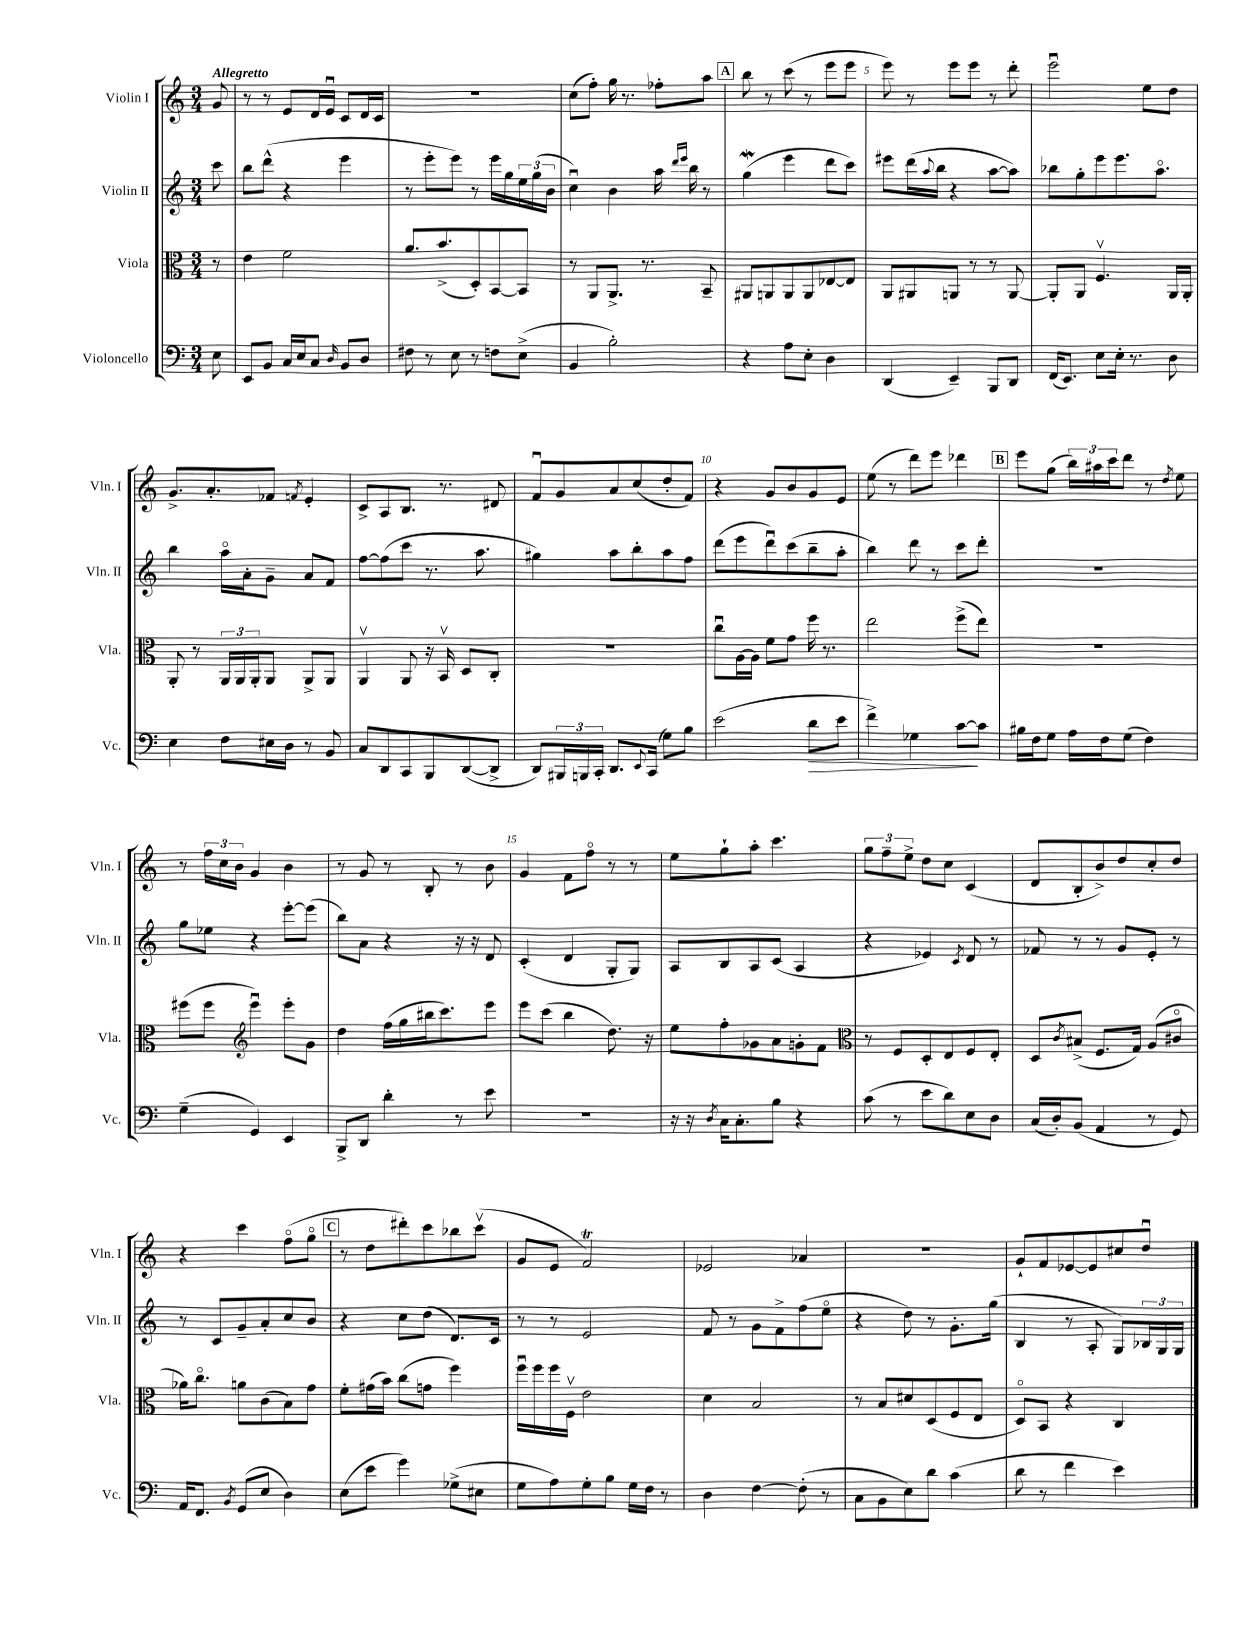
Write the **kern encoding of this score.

**kern	**kern	**kern	**kern
*staff4	*staff3	*staff2	*staff1
*clefF4	*clefC3	*clefG2	*clefG2
*k[]	*k[]	*k[]	*k[]
*M3/4	*M3/4	*M3/4	*M3/4
8E\	8r	8ccc\	8g/
=	=	=	=
8EE/L	4e\	8bb\L	8r
8BB/J	.	(8ddd^^\J	8r
16C/LL	2f\	4r	8e/L
16E/J	.	.	.
8C/J	.	.	16d/L
.	.	.	16eu/JJ
16qqD/	.	.	.
8BB/L	.	4eee\	8c/L
8D/J	.	.	16d/L
.	.	.	16c/JJ
=	=	=	=
8F#\	8.a/L	8r	2.r
8r	.	8eee'\L	.
.	(8.b^/	.	.
8E\	.	8eee\J)	.
8r	8D'/)	8r	.
8F\L	[8BB/	16eee\LL	.
.	.	16gg\	.
(8E^\J	8BB/]J	24ee\	.
.	.	(24gg\	.
.	.	24b\JJ	.
=	=	=	=
4BB/	8r	4ccu\)	(8cc\L
.	8AA/L	.	8ff'\J)
2B'\)	8.AA^/J	4b\	16gg\
.	.	.	8.r
.	8.r	.	.
.	.	16aa\	8ff-'\L
.	.	16qqddd/LL	.
.	.	16qqeee/JJ	.
.	.	16bb\	.
.	8BB~/	8r	8aa\J
=	=	=	=
4r	8AA#/L	(4gg\	8bb\
.	8AA/	.	8r
8A\L	8AA/	4eee\	(8ccc\
8E'\J	8AA/	.	8r
4D\	[8E-/	8ddd\L	8eee\L
.	8E-/]J	8ccc\J)	8eee\J
=	=	=	=
(4DD/	8AA/L	8eee#\L	8eee\)
.	8AA#/	(16ddd\L	8r
.	.	8qqaa/	.
.	.	16bb\JJ	.
4EE~/)	8AA/J	4r	8eee\L
.	8r	.	8eee\J
8BBB/L	8r	[8aa\L	8r
8DD/J	[8AA/	8aa\]J)	8ddd'\
=	=	=	=
(16FF/LK	8AA'/]L	8bb-\L	2eeeu\
8.EE/J)	.	.	.
.	8AA/J	8gg'\	.
8E\L	4.Fv/	8eee\	.
16E'\Jk	.	8.eee\	.
8.r	.	.	.
.	.	.	8ee\L
.	.	8.aao\J	.
8D\	16AA/LL	.	8dd\J
.	16AA'/JJ	.	.
=	=	=	=
4E\	8AA'/	4bb\	8.g^/L
.	8r	.	.
.	.	.	8.a'/
8F\L	24AA/LL	16aao\LL	.
.	24AA/	.	.
.	.	16a'\J	.
.	24AA'/J	.	.
16E#\L	8AA/J	8g~\J	8f-/J
16D\JJ	.	.	.
.	.	.	8qf/
8r	8AA^/L	8a/L	4e'/
8BB/	8AA/J	8f/J	.
=	=	=	=
8C/L	4AAv/	[8ff\L	8c^/L
8DD/	.	(8ff\]	8A/
8CC/	8AA/	8ccc\J	8.B/J
8BBB/	16r	8.r	.
.	16BBv/	.	8.r
([8DD/	8D/L	.	.
.	.	8.aa\	.
8DD^/]J	8C'/J	.	8d#/
=	=	=	=
8DD/L)	2.r	4gg#\)	8fu/L
24BBB#/L	.	.	8g/
24BBB/	.	.	.
24CC'/JJ	.	.	.
8.DD/L	.	8aa\L	8a/
.	.	8bb'\	(8cc/
8qqEE/	.	.	.
(16CC/Jk	.	.	.
8G\L)	.	8aa\	8dd'/
8B\J	.	8ff\J	8f/J)
=	=	=	=
(2e\	8ccu\L	(8ddd\L	4r
.	[16A\L	8eee\	.
.	16A\]JJ	.	.
.	8f\L	8dddu\)	8g/L
.	8g\J	(8ccc\	8b/
8d\L	16ff\	8bb~\	8g/
.	8.r	.	.
8e\J	.	8aa'\J	8e/J
=	=	=	=
4f^\)	2ee\	4bb\)	(8ee\
.	.	.	8r
4G-\	.	8ddd\	8ddd\L)
.	.	8r	8eee\J
[8c\L	(8ff^\L	8ccc\L	4ddd-\
8c\]J	8ee\J)	8ddd'\J	.
=	=	=	=
16B#\LL	2.r	2.r	8eee\L
16F\J	.	.	.
8G\J	.	.	(8gg\J
16A\LL	.	.	24bb\LL)
.	.	.	24aa#\
16F\J	.	.	.
.	.	.	24ccc\J
(8G\J	.	.	8ddd\J
4F\)	.	.	8r
.	.	.	8qdd/
.	.	.	8ee\
=	=	=	=
(4G~\	(8ff#\L	8gg\L	8r
.	8ff#\J	8ee-\J	24ff\LL
.	.	.	24cc\
.	.	.	24b\JJ
*	*clefG2	*	*
4GG/)	4eeeu\)	4r	4g/
4EE/	8eee'\L	[8eee'\L	4b\
.	8g\J	(8eee\]J	.
=	=	=	=
8BBB^/L	4dd\	8bb\L)	8r
8DD/J	.	8a\J	8g/
4d'\	(16ff\LL	4r	8r
.	16gg\	.	.
.	16bb#\J	.	8B'/
.	8.ccc\)	.	.
8r	.	16r	8r
.	.	16r	.
8e\	8eee\J	8d/	8b\
=	=	=	=
2.r	8eee\L	(4c'/	4g/
.	(8ccc\J	.	.
.	4bb\	4d/	8f\L
.	.	.	8ffo\J
.	8.dd\)	8G'/L	8r
.	.	8G/J)	8r
.	16r	.	.
=	=	=	=
16r	8ee\L	8A/L	8ee\L
16r	.	.	.
8qD/	.	.	.
16C\LK	8ff'\	8B/	8gg`\
8.C'\	.	.	.
.	8g-\	8A/	8aa'\J
8B\J	8a\	(8c/J	4.ccc\
4r	8g'\	4A/	.
.	8f\J	.	.
=	=	=	=
*	*clefC3	*	*
(8c\	8r	4r	12gg\L
.	.	.	12ff~\
8r	8F/L	.	.
.	.	.	12ee^\J
8e\L	8D'/	4e-/)	8dd\L
8d\)	8E/	.	8cc\J
.	.	8qc/	.
8E\	8F/	8d/	(4c/
8D\J	8E'/J	8r	.
=	=	=	=
(16C/LL	8D/L	8f-/	8d/L
16D'/J)	.	.	.
.	8qc/	.	.
(8BB/J	(8B#^/J	8r	8B'/
4AA/	8.F/L	8r	8b^/)
.	.	8g/L	8dd/
.	16G/Jk)	.	.
8r	(8A/L	8e'/J	8cc'/
8GG/)	8c#o/J	8r	8dd/J
=	=	=	=
16AA/LK	16a-\LK)	8r	4r
8.FF/J	8.cco\J	.	.
.	.	8c/L	.
8qBB/	.	.	.
(8GG/L	8a\L	8g~/	4ccc\
8E/J	(8c\	8a'/	.
4D\)	8B\)	8cc/	(8ffo\L
.	8g\J	8b/J	8ggo\J
=	=	=	=
(8E\L	8f'\L	4r	8r
8e\J	(16g#\L	.	8dd\L
.	16b\JJ)	.	.
4g\)	(8cc\L	8cc\L	8ddd#'\)
.	8g\J	(8dd\J	8ccc\
(8G-^\L	4ff\)	8.d/L)	8bb-\
8E#\J	.	.	(8cccv\J
.	.	16c/Jk	.
=	=	=	=
8G\L	16ffu\LL	8r	8g/L
.	16ff\	.	.
8A\)	16ff\	8r	8e/J
.	16Fv\JJ	.	.
8G'\	2e\	2e/	2f/)
8B\J	.	.	.
16G\LL	.	.	.
16F\JJ	.	.	.
8r	.	.	.
=	=	=	=
4D\	4d\	8f/	2e-/
.	.	8r	.
[4F\	2B/	8g\L	.
.	.	8f^\	.
(8F'\]	.	(8ff\	4a-/
8r	.	8eeo\J	.
=	=	=	=
8C\L	8r	4r	2.r
8BB\	8B/L	.	.
8E\)	8d#/	8dd\)	.
8d\J	(8D/	8r	.
(4c\	8F/	8.g'\L	.
.	8E/J	.	.
.	.	(16gg\Jk	.
=	=	=	=
8d\	8Do/L)	4B/	8g`/L
8r	8BB/J	.	8f/
4f\	4r	8r	[8e-/
.	.	8A'/	8e-/]
4e\)	4C/	8G/L)	8cc#/
.	.	24B-/L	8ddu/J
.	.	24G/	.
.	.	24G/JJ	.
==	==	==	==
*-	*-	*-	*-
